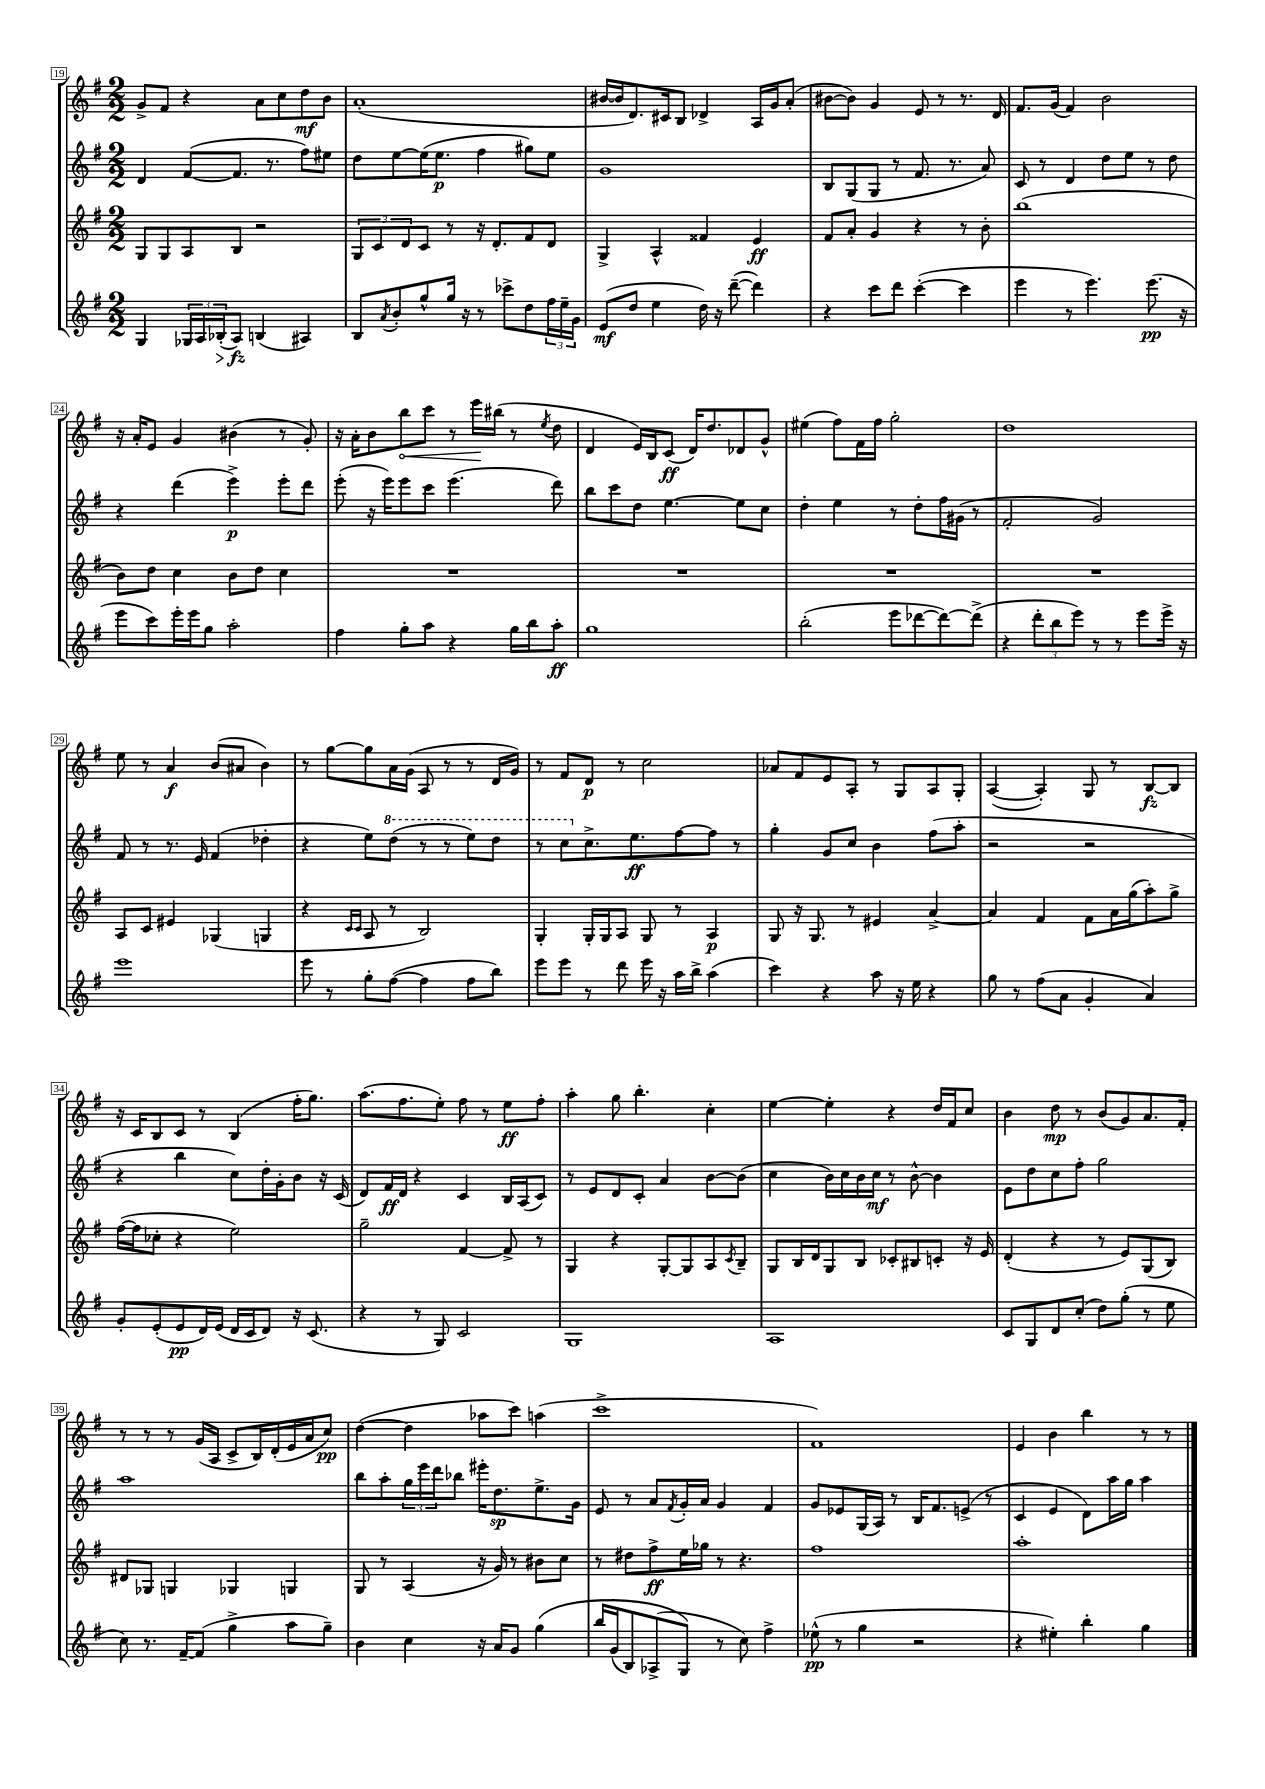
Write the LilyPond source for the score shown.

<<
\new StaffGroup <<
\new Staff = "s0" {
    \clef treble \key g \major \numericTimeSignature \time 2/2
    g'8-> fis'8 r4 a'8 c''8 d''8\mf b'8 |
    a'1-.( |
    bis'16~ bis'16 d'8.) cis'16 b8 des'4-> a16 g'16 a'8-.( |
    bis'8~ bis'8) g'4 e'8 r8 r8. d'16 |
    fis'8. g'16( fis'4) b'2 |
    r16 a'16-. e'8 g'4 bis'4( r8 g'8-.) |
    r16 a'16-. b'8 \once \override Hairpin.circled-tip = ##t b''8\< c'''8 r8 e'''16\! bis''16( r8 \acciaccatura { e''8 } d''8 |
    d'4 e'16) b16 c'8\ff( d'16) d''8. des'8 g'8-^ |
    eis''4( fis''8) fis'16 fis''16 g''2-. |
    d''1 |
    e''8 r8 a'4\f b'8( ais'8 b'4) |
    r8 g''8~ g''8 a'16 g'16( a8 r8 r8 d'16 g'16) |
    r8 fis'8 d'8\p r8 c''2 |
    aes'8 fis'8 e'8 a8-. r8 g8 a8 g8-. |
    a4~( a4-.) g8 r8 b8~\fz b8 |
    r16 c'16 b8 c'8 r8 b4( fis''16-. g''8.) |
    a''8.( fis''8. e''8-.) fis''8 r8 e''8\ff fis''8-. |
    a''4-. g''8 b''4.-. c''4-. |
    e''4~ e''4-. r4 d''16 fis'16 c''8 |
    b'4 d''8\mp r8 b'8( g'8) a'8. fis'16-. |
    r8 r8 r8 g'16( a16 c'8-> b16) d'16-.( e'16 a'16 c''8\pp) |
    d''4~( d''4 aes''8 c'''8) a''4( |
    c'''1-> |
    fis'1) |
    e'4 b'4 b''4 r8 r8 \bar "|." |
}
\new Staff = "s1" {
    \clef treble \key g \major \numericTimeSignature \time 2/2
    d'4 fis'8~( fis'8. r8. fis''8) eis''8 |
    d''8 e''8~ e''16( e''8.\p fis''4 gis''8) e''8 |
    g'1 |
    b8 g8( g8 r8 fis'8. r8. a'8) |
    c'8 r8 d'4 d''8 e''8 r8 d''8 |
    r4 d'''4( e'''4->\p) e'''8-. d'''8 |
    e'''8-.( r16 e'''16) e'''8 c'''8 e'''4.( d'''8) |
    b''8 c'''8 d''8 e''4.~ e''8 c''8 |
    d''4-. e''4 r8 d''8-. fis''16 gis'16( r8 |
    fis'2-. g'2) |
    fis'8 r8 r8. e'16 fis'4( des''4-. |
    r4 e''8) \ottava #1 d'''8( r8 r8 e'''8) d'''8 |
    r8 c'''8 \ottava #0 c''8.-> e''8.\ff fis''8~ fis''8 r8 |
    g''4-. g'8 c''8 b'4 fis''8( a''8-. |
    r2 r2 |
    r4 b''4 c''8) d''16-. g'16-. b'8 r16 c'16( |
    d'8) fis'16\ff d'16 r4 c'4 b16 a16( c'8) |
    r8 e'8 d'8 c'8-. a'4 b'8~ b'8( |
    c''4 b'16) c''16 b'16 c''16\mf r8 b'8~-^ b'4 |
    e'8 d''8 c''8 fis''8-. g''2 |
    a''1 |
    b''8 a''8-. \tuplet 3/2 { g''16 e'''16 d'''16 } bes''8 eis'''16-. d''8.\sp e''8.-> g'16 |
    e'8 r8 a'8 \acciaccatura { fis'8 } g'16-. a'16 g'4 fis'4 |
    g'8 ees'8 g16( a16) r8 b16 fis'8. e'8->( r8 |
    c'4 e'4 d'8) a''16 g''16 a''4 \bar "|." |
}
\new Staff = "s2" {
    \clef treble \key g \major \numericTimeSignature \time 2/2
    g8 g8 a8 b8 r2 |
    \tuplet 3/2 { g8 c'8 d'8 } c'8 r8 r16 d'8.-. fis'8 d'8 |
    g4-> a4-^ fisis'4 e'4\ff |
    fis'8 a'8-. g'4 r4 r8 b'8-. |
    b''1( |
    b'8) d''8 c''4 b'8 d''8 c''4 |
    R1 |
    R1 |
    R1 |
    R1 |
    a8 c'8 eis'4 ges4( g4 |
    r4 \grace { c'16 c'16 } a8 r8 b2) |
    g4-. g16-. g16 a8 g8 r8 a4\p |
    g8 r16 g8. r8 eis'4 a'4~-> |
    a'4 fis'4 fis'8 a'16 g''16( a''8-.) g''8-> |
    fis''16~( fis''16 ces''8-. r4 e''2) |
    g''2-- fis'4~ fis'8-> r8 |
    g4 r4 g8~-. g8 a8 \acciaccatura { c'8 } b8-- |
    g8 b16 d'16 g8 b8 ces'8-. bis8 c'8-. r16 e'16 |
    d'4-.( r4 r8 e'8) g8( b8) |
    dis'8 ges8 g4 ges4 g4 |
    g8 r8 a4( r16 g'16) r8 bis'8 c''8 |
    r8 dis''8 fis''8->\ff e''16 ges''16 r8 r4. |
    fis''1 |
    a''1-. \bar "|." |
}
\new Staff = "s3" {
    \clef treble \key g \major \numericTimeSignature \time 2/2
    g4 \tuplet 3/2 { ges16 a16 bes16-.\>( } a8\fz\!) b4( ais4) |
    b8 \acciaccatura { a'8 } b'8-. g''8-^ g''16 r16 r8 ces'''8-> d''8 \tuplet 3/2 { fis''16 e''16-- g'16 } |
    e'8\mf( d''8 e''4 d''16) r16 d'''8~--( d'''4) |
    r4 c'''8 d'''8 c'''4~-.( c'''4 |
    e'''4 r8 e'''4.) e'''8.\pp( r16 |
    e'''8 c'''8) e'''16-. e'''16 g''8 a''2-. |
    fis''4 g''8-. a''8 r4 g''16 b''16 a''8-.\ff |
    g''1 |
    b''2-.( e'''8 des'''8~ des'''8~) des'''8->( |
    r4 \tuplet 3/2 { d'''8-. b''8 e'''8) } r8 r8 e'''8 e'''16-> r16 |
    e'''1 |
    e'''8 r8 g''8-. fis''8~( fis''4 fis''8 b''8) |
    e'''8 e'''8 r8 d'''8 e'''16 r16 a''16 b''16-> a''4( |
    c'''4) r4 a''8 r16 e''16 r4 |
    g''8 r8 fis''8( a'8 g'4-. a'4) |
    g'8-. e'8-.( e'8\pp d'16) e'16( d'16 c'16 d'8) r16 c'8.( |
    r4 r8 g8) c'2 |
    g1 |
    a1 |
    c'8 g8 d'8 c''8-.( d''8) g''8-.( r8 e''8 |
    c''8) r8. fis'16~-- fis'8( g''4-> a''8 g''8--) |
    b'4 c''4 r16 a'16 g'8 g''4\( |
    b''16 g'16( b8) aes8->( g8\) r8 c''8) fis''4-> |
    ees''8-^\pp( r8 g''4 r2 |
    r4 eis''4-.) b''4-. g''4 \bar "|." |
}
>>
>>
\layout { \context { \Score currentBarNumber = #19 \override BarNumber.stencil = #(make-stencil-boxer 0.1 0.3 ly:text-interface::print) } }
